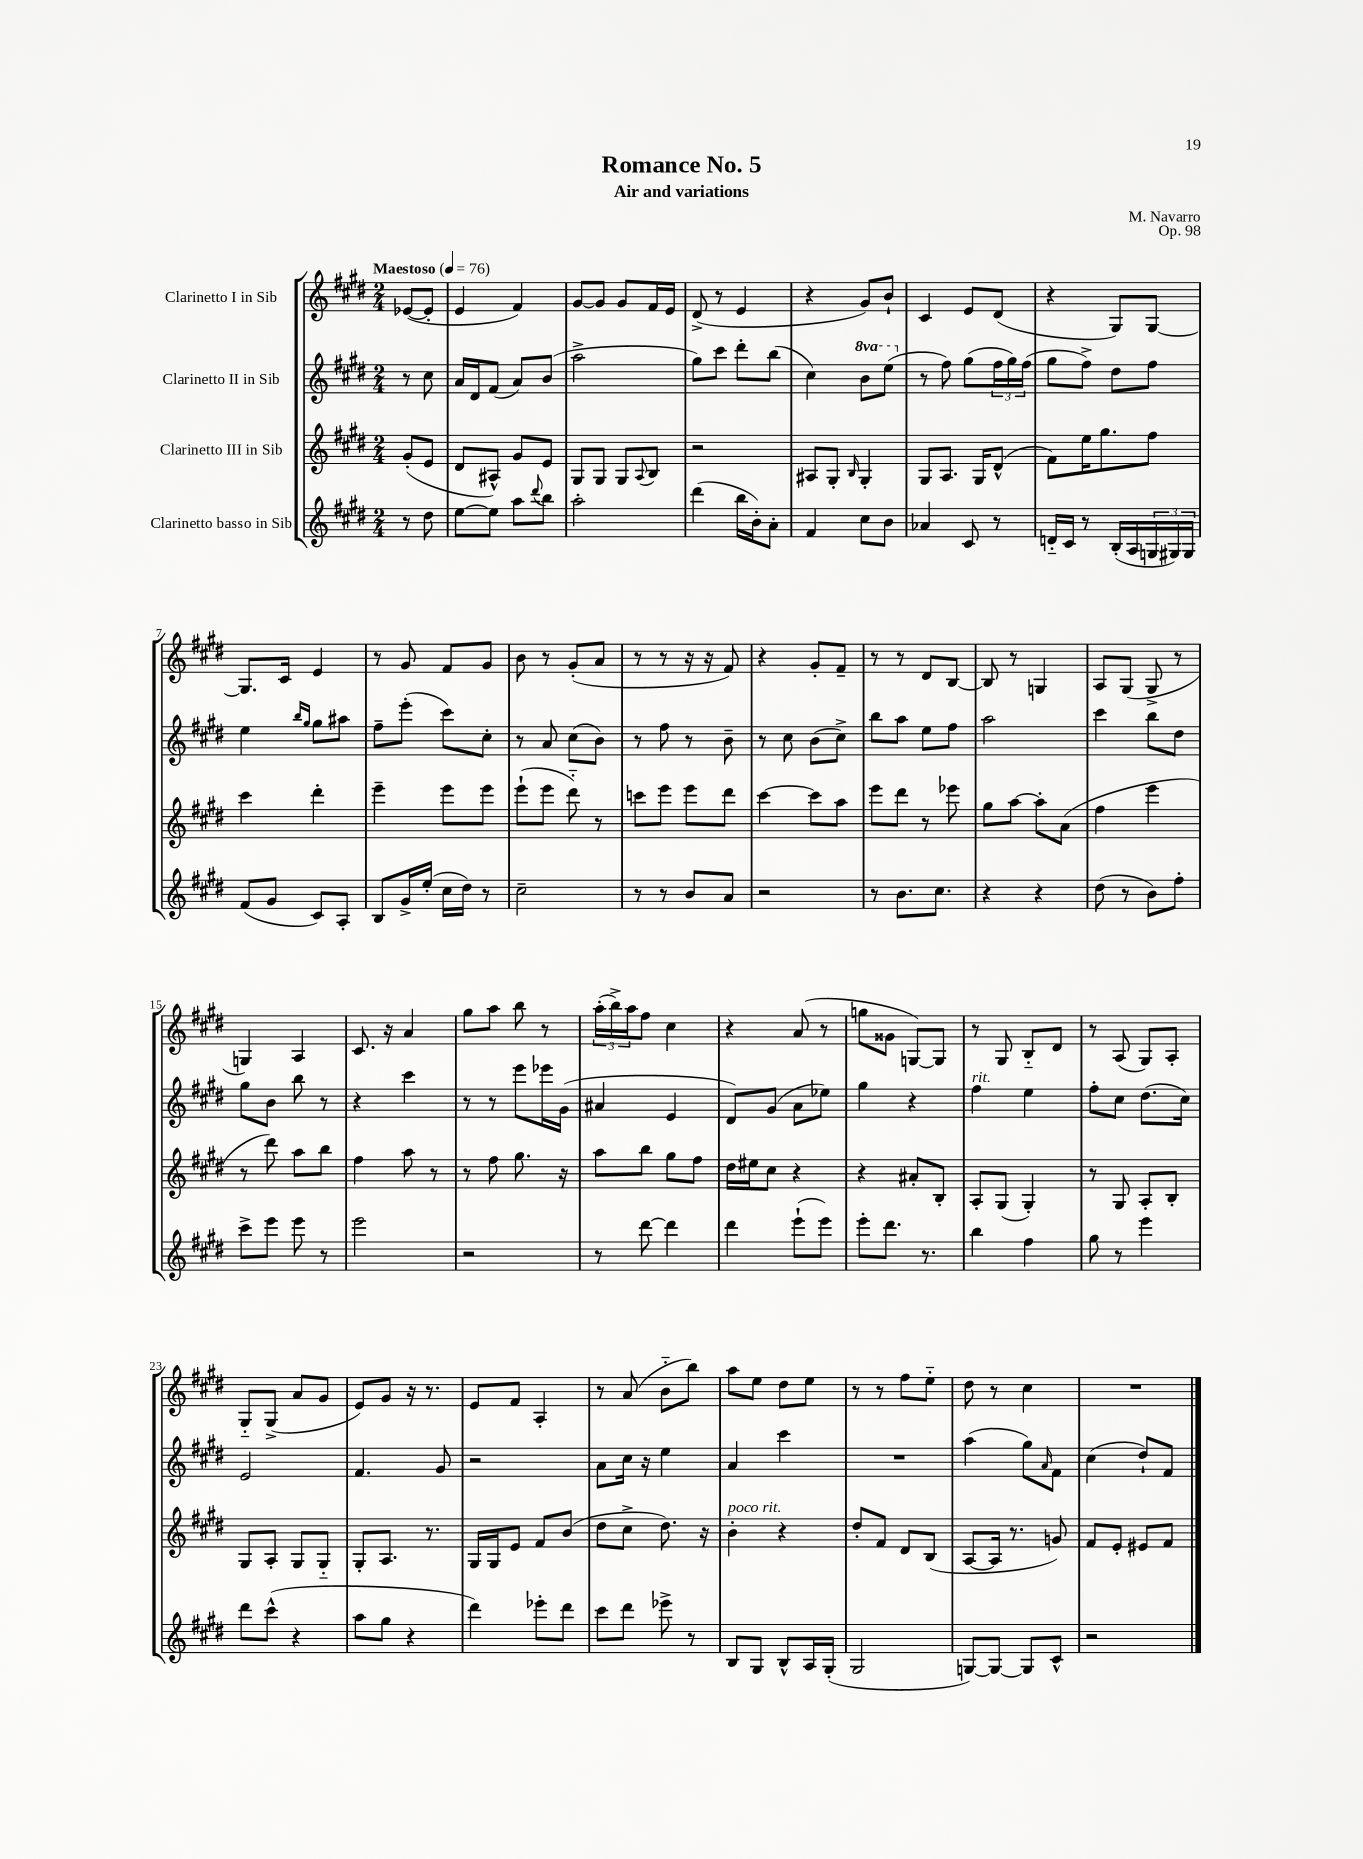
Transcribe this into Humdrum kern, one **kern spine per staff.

**kern	**kern	**kern	**kern
*part4	*part3	*part2	*part1
*staff4	*staff3	*staff2	*staff1
*I"Clarinetto basso in Sib	*I"Clarinetto III in Sib	*I"Clarinetto II in Sib	*I"Clarinetto I in Sib
*clefG2	*clefG2	*clefG2	*clefG2
*k[f#c#g#d#]	*k[f#c#g#d#]	*k[f#c#g#d#]	*k[f#c#g#d#]
*M2/4	*M2/4	*M2/4	*M2/4
*MM76	*MM76	*MM76	*MM76
=	=	=	=
!	!	!	!LO:TX:a:B:t=Maestoso
8r	(8g#'/L	8r	([8e-X/L
8dd#\	8e/J	8cc#\	8e-'/J]
=1	=1	=1	=1
[8ee\L	8d#/L	16a/LL	4e/
.	.	16d#/J	.
8ee\J]	8A#X^^/J)	(8f#/J	.
8aa\L	8g#/L	8a/L)	4f#/)
8qqddd#/	.	.	.
8bb\J	8e/J	(8b/J	.
=2	=2	=2	=2
2aa'\	8G#/L	2aa^\	[8g#/L
.	8G#/J	.	8g#/J]
.	8G#/L	.	8g#/L
.	8qqA/	.	.
.	8B/J	.	16f#/L
.	.	.	16e/JJ
=3	=3	=3	=3
(4ddd#\	2r	8gg#\L)	(8d#^/
.	.	8ccc#\J	8r
16bb\LL	.	8ddd#'\L	4e/
16b'\J)	.	.	.
8a'\J	.	(8bb\J	.
=4	=4	=4	=4
4f#/	8A#X/L	4cc#\)	4r
.	8G#'/J	.	.
.	16qqB/	.	.
*	*	*8va	*
8cc#\L	4G#'/	8bb\L	8g#/L)
8b\J	.	(8eee\J	8b`/J
=5	=5	=5	=5
*	*	*X8va	*
4a-X/	8G#/L	8r	4c#/
.	8.A/J	8ff#\)	.
8c#/	.	(8gg#\L	8e/L
.	16G#/KL	.	.
8r	(8d#^^/J	24ff#\L	(8d#/J
.	.	24gg#\)	.
.	.	(24ff#\JJ	.
=6	=6	=6	=6
16dn/LL	8f#\L)	8gg#\L	4r
16c#/JJ	.	.	.
8r	16ee\K	8ff#^\J)	.
.	8.gg#\	.	.
(16B'/LL	.	8dd#\L	8G#/L)
16A/	.	.	.
24Gn/	8ff#\J	8ff#\J	[8G#/J
24G#X/)	.	.	.
24G#/JJ	.	.	.
!!LO:LB:g=z
=7	=7	=7	=7
(8f#/L	4ccc#\	4ee\	8.G#/L]
8g#/J	.	.	.
.	.	.	16c#/Jk
.	.	16qqbb/LL	.
.	.	16qqgg#/JJ	.
8c#/L)	4ddd#'\	8gg#\L	4e/
8A'/J	.	8aa#X\J	.
=8	=8	=8	=8
8B/L	4eee~\	8ff#~\L	8r
16g#^/L	.	(8eee'\J	8g#/
(16ee'/JJ	.	.	.
16cc#\LL	8eee\L	8ccc#\L)	8f#/L
16dd#\JJ)	.	.	.
8r	8eee\J	8cc#'\J	8g#/J
=9	=9	=9	=9
2cc#~\	(8eee`\L	8r	8b\
.	8eee\J	8a/	8r
.	8ddd#\)	(8cc#\L	(8g#'/L
.	8r	8b\J)	8a/J
=10	=10	=10	=10
8r	8cccn\L	8r	8r
8r	8eee\J	8ff#\	8r
8b/L	8eee\L	8r	16r
.	.	.	16r
8a/J	8ddd#\J	8b~\	8f#/)
=11	=11	=11	=11
2r	[4ccc#\	8r	4r
.	.	8cc#\	.
.	8ccc#\L]	(8b\L	8g#'/L
.	8aa\J	8cc#^\J)	8f#~/J
=12	=12	=12	=12
8r	8eee\L	8bb\L	8r
8.b\L	8ddd#\J	8aa\J	8r
.	8r	8ee\L	8d#/L
8.cc#\J	.	.	.
.	8eee-X\	8ff#\J	[8B/J
=13	=13	=13	=13
4r	8gg#\L	2aa\	8B/]
.	[8aa\J	.	8r
4r	8aa'\L]	.	4Gn/
.	(8a\J	.	.
=14	=14	=14	=14
(8dd#\	4ff#\	4ccc#\	8A/L
8r	.	.	(8G#/J
8b\L)	4eee\	8bb\L	8G#^/
8ff#'\J	.	8dd#\J	8r
!!LO:LB:g=z
=15	=15	=15	=15
8ccc#^\L	8r	8gg#\L	4Gn/)
8eee\J	8ddd#\)	8b\J	.
8eee\	8aa\L	8bb\	4A/
8r	8bb\J	8r	.
=16	=16	=16	=16
2eee\	4ff#\	4r	8.c#/
.	.	.	16r
.	8aa\	4ccc#\	4a/
.	8r	.	.
=17	=17	=17	=17
2r	8r	8r	8gg#\L
.	8ff#\	8r	8aa\J
.	8.gg#\	8eee\L	8bb\
.	.	16eee-X\L	8r
.	16r	(16g#\JJ	.
=18	=18	=18	=18
8r	8aa\L	4a#X/	(24aa'\LL
.	.	.	24bb^\)
.	.	.	24aa\J
[8ddd#\	8bb\J	.	8ff#\J
4ddd#\]	8gg#\L	4e/	4cc#\
.	8ff#\J	.	.
=19	=19	=19	=19
4ddd#\	16dd#\LL	8d#/L)	4r
.	16ee#X\J	.	.
.	8cc#\J	(8g#/J	.
(8eee`\L	4r	8a\L	(8a/
8eee\J)	.	8ee-X\J)	8r
=20	=20	=20	=20
8eee'\L	4r	4gg#\	8ggn\L
8.ddd#\J	.	.	8g##X\J
.	8a#X'/L	4r	[8Gn/L)
8.r	.	.	.
.	8B'/J	.	8G/J]
=21	=21	=21	=21
!	!	!LO:TX:a:i:t=rit.	!
4bb\	8A'/L	4ff#\	8r
.	(8G#/J	.	8G#/
4ff#\	4G#'/)	4ee\	8B/L
.	.	.	8d#/J
=22	=22	=22	=22
8gg#\	8r	8ff#'\L	8r
8r	8G#/	8cc#\J	(8A/
4eee\	8A'/L	(8.dd#\L	8G#/L)
.	8B'/J	.	8A'/J
.	.	16cc#\Jk)	.
!!LO:LB:g=z
=23	=23	=23	=23
8ddd#\L	8G#/L	2e/	8G#/L
(8ccc#^^\J	8A'/J	.	(8G#^/J
4r	8G#/L	.	8a/L
.	8G#/J	.	8g#/J
=24	=24	=24	=24
8aa\L	8G#'/L	4.f#/	8e/L)
8gg#\J	8.A/J	.	8g#/J
4r	.	.	16r
.	8.r	.	8.r
.	.	8g#/	.
=25	=25	=25	=25
4ddd#\)	16G#/LL	2r	8e/L
.	16G#/J	.	.
.	8e/J	.	8f#/J
8eee-X'\L	8f#/L	.	4A'/
8ddd#\J	(8b/J	.	.
=26	=26	=26	=26
8ccc#\L	8dd#\L	8a\L	8r
8ddd#\J	8cc#^\J	16cc#\Jk	(8a/
.	.	16r	.
8eee-X^\	8.dd#\)	4ee\	8b\L
8r	.	.	8bb\J)
.	16r	.	.
=27	=27	=27	=27
!	!LO:TX:a:i:t=poco rit.	!	!
8B/L	4b'\	4a/	8aa\L
8G#/J	.	.	8ee\J
8B^^/L	4r	4ccc#\	8dd#\L
16A/L	.	.	8ee\J
(16G#'/JJ	.	.	.
=28	=28	=28	=28
2G#/	8dd#'/L	2r	8r
.	8f#/J	.	8r
.	8d#/L	.	8ff#\L
.	(8B/J	.	8ee\J
=29	=29	=29	=29
[8Gn/L)	[8A/L	(4aa\	8dd#\
8G/J_	16A/Jk]	.	8r
.	8.r	.	.
8G/L]	.	8gg#\L)	4cc#\
.	.	16qqa/	.
8c#^^/J	8gn/)	8f#\J	.
=30	=30	=30	=30
2r	8f#/L	(4cc#\	2r
.	8e'/J	.	.
.	8e#X/L	8dd#`/L)	.
.	8f#/J	8f#/J	.
==	==	==	==
*-	*-	*-	*-
